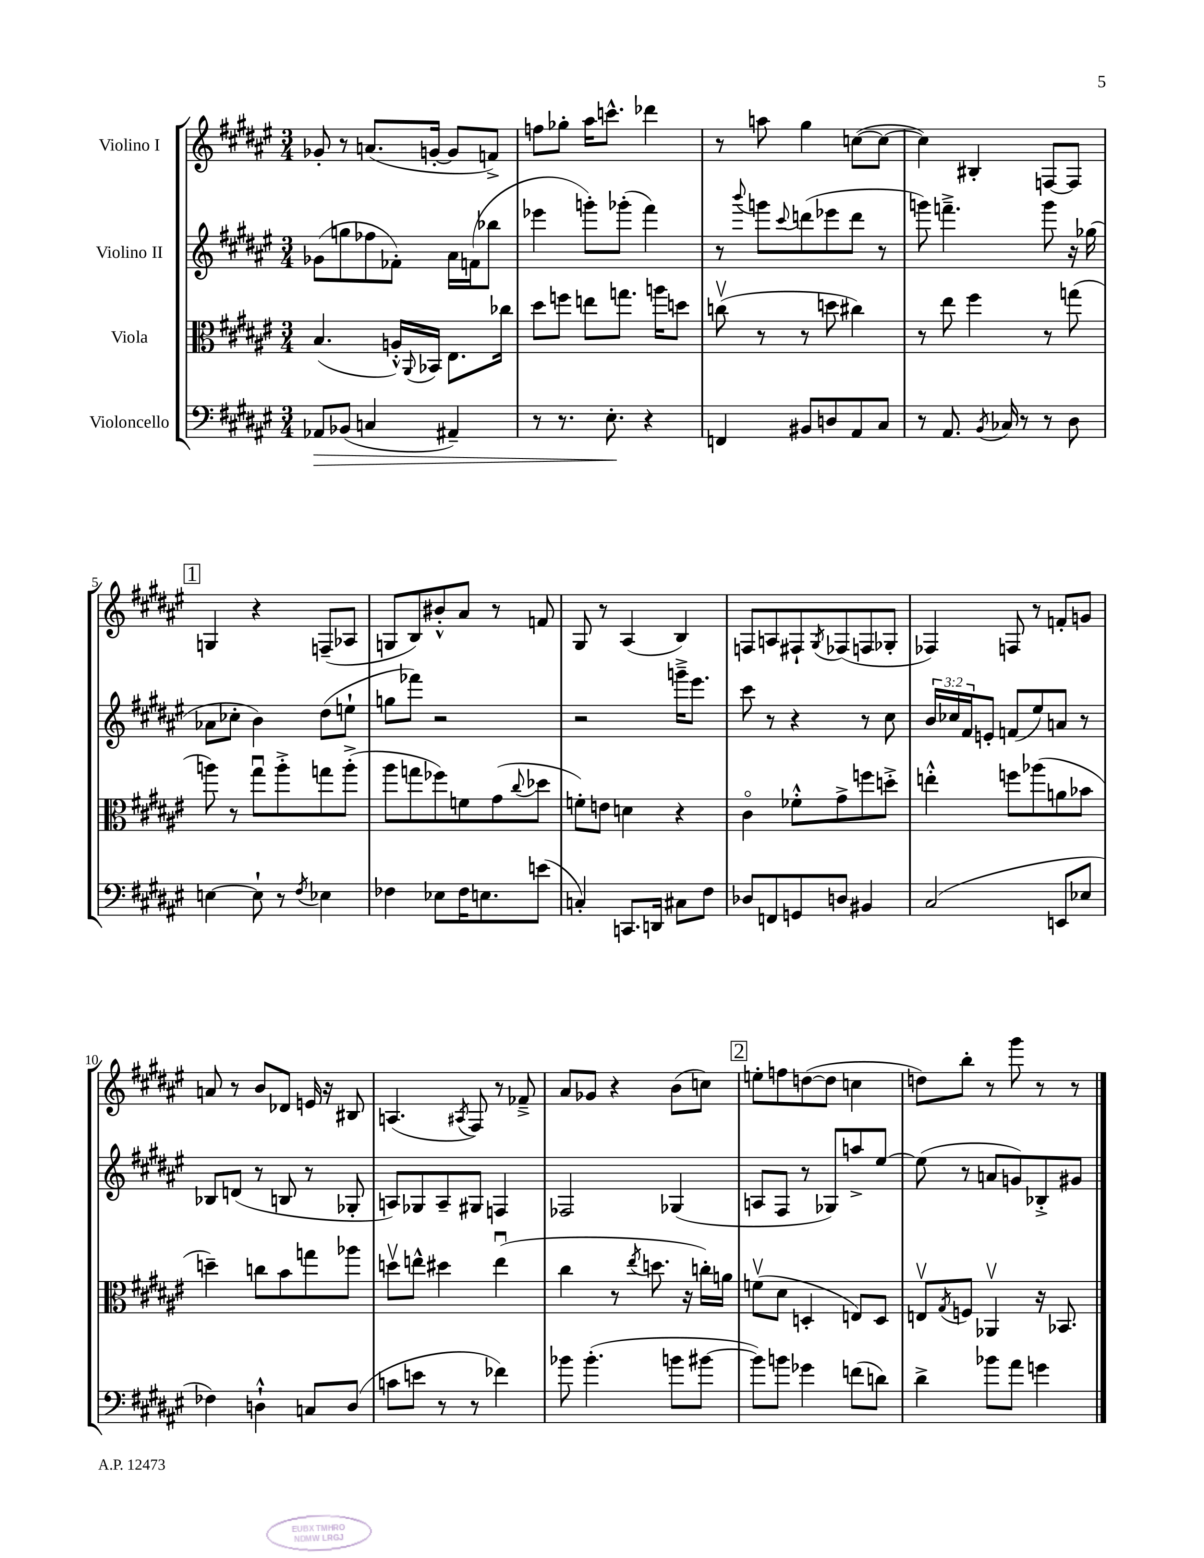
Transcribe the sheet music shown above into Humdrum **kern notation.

**kern	**dynam	**kern	**kern	**kern
*part4	*part4	*part3	*part2	*part1
*staff4	*staff4	*staff3	*staff2	*staff1
*I"Violoncello	*	*I"Viola	*I"Violino II	*I"Violino I
*clefF4	*	*clefC3	*clefG2	*clefG2
*k[f#c#g#d#a#e#]	*	*k[f#c#g#d#a#e#]	*k[f#c#g#d#a#e#]	*k[f#c#g#d#a#e#]
*M3/4	*	*M3/4	*M3/4	*M3/4
=1	=1	=1	=1	=1
!	!LO:HP:b	!	!	!
8AA-X/L	>	(4.B/	(8g-X\L	8g-X'/
(8BB-X/J	.	.	8ggn\	8r
4Cn/	.	.	8ff-X\	(8.an/L
.	.	16An'^^/LL)	8f-X'\J)	.
.	.	8qqAA#/	.	.
.	.	16BB-X/JJ	.	[16gn'/Jk
4AA#X~/)	.	8.E#\L	16a#\LL	8g/L]
.	.	.	(16fn\J	.
.	.	.	8bb-X\J	8fn^/J)
.	.	16cc-X\Jk	.	.
=2	=2	=2	=2	=2
8r	.	8dd#\L	4eee-X\	8ffn\L
8.r	.	8ffn\J	.	8gg-X'\J
.	.	8een\L	8gggn'\L)	16aa#\KL
8.E#'\	.	.	.	8.cccn^^\J
.	.	8.ggn\J	(8ggg-X'\J	.
4r	]	.	4fff#\)	4ddd-X\
.	.	16aan\KL	.	.
.	.	8ddn\J	.	.
=3	=3	=3	=3	=3
4FFn/	.	(8ccnv\	8r	8r
.	.	.	8qqbbb/	.
.	.	8r	8gggn\L	8aan\
.	.	.	8qqccc#/	.
8BB#X/L	.	8r	(8dddn\	4gg#\
8Dn/	.	8ddn\	8eee-X\	.
8AA#/	.	4cc#X\)	8ddd\J	([8ccn\L
8C#/J	.	.	8r	8cc\J_
=4	=4	=4	=4	=4
8r	.	8r	8gggn\)	4cc\])
8.AA#/	.	8ee#\	4.fffn~^\	.
.	.	4ff#\	.	4B#X'/
8qBB/	.	.	.	.
16C-X/	.	.	.	.
8r	.	.	.	.
8r	.	8r	8ggg\	[8Fn/L
8D#\	.	(8ggn\	16r	8F/J]
.	.	.	(16gg-X\	.
!!LO:LB:g=z
!!LO:REH:place=s1:t=1
=5	=5	=5	=5	=5
[4En\	.	8aan\)	8a-X\L	4Gn/
.	.	8r	8cc-X'\J	.
8E`\]	.	8gg#u\L	4b\)	4r
8r	.	8aa'^\	.	.
8qF#/	.	.	.	.
4E-X\	.	8ggn\	(8dd#\L	(8Fn~/L
.	.	(8aa'^\J	8een`\J	8A-X/J
=6	=6	=6	=6	=6
4F-X\	.	8aa#\L	8ggn\L	8Gn/L
.	.	8ggn\	8fff-X\J)	8B/)
8E-X\L	.	8ff-X\)	2r	8b#X'^^/
16F-\K	.	8fn\	.	8a#/J
8.En\	.	.	.	.
.	.	(8g#\	.	8r
.	.	8qqcc#/	.	.
(8en\J	.	8dd-X\J	.	8fn/
=7	=7	=7	=7	=7
4Cn'/)	.	8fn'\L)	2r	8G#/
.	.	8en\J	.	8r
8.CCn/L	.	4dn\	.	(4A#/
16DDn/Jk	.	.	.	.
8C#X\L	.	4r	16gggn~^\KL	4B/)
.	.	.	8.eee#\J	.
8F#\J	.	.	.	.
=8	=8	=8	=8	=8
8D-X/L	.	4c#\	8ccc#\	8Fn/L
8FFn/	.	.	8r	8An/
8GGn/	.	8f-X'^^\L	4r	8F#X`/
.	.	.	.	8qG#/
8Dn/J	.	8g#^\	.	(8F-X/
4BB#X/	.	8ffn\	8r	8Fn/
.	.	8ddn'^\J	8cc#\	8G-X'/J
=9	=9	=9	=9	=9
(2C#/	.	4een'^^\	24b/LL	4F-X/)
.	.	.	24cc-X/	.
.	.	.	24f#/J	.
.	.	.	8en'/J	.
.	.	8ffn\L	(8fn/L	8Fn/
.	.	(8aa-X\	8ee#/)	8r
8EEn/L	.	8an\	8an/J	8fn'/L
8E-X/J	.	8b-X\J	8r	8gn/J
!!LO:LB:g=z
=10	=10	=10	=10	=10
4F-X\)	.	4ddn~\)	8B-X/L	8an/
.	.	.	(8dn/J	8r
4Dn`^^\	.	8ccn\L	8r	8b/L
.	.	8b\	8Bn/	8d-X/J
8Cn/L	.	8ggn\	8r	16en/
.	.	.	.	16r
(8D/J	.	8aa-X\J	8G-X'/	8B#X/
=11	=11	=11	=11	=11
8cn\L	.	8ddnv\L	8An/L)	(4.An/
8en\J	.	8een^^\J	8G-X/	.
8r	.	4dd#X\	8A~/	.
.	.	.	.	8qA#X/
8r	.	.	8G#X/J	8F#/)
4f-X\)	.	(4eeu\	4Fn/	8r
.	.	.	.	8f-X~^/
=12	=12	=12	=12	=12
8b-X\	.	4cc#\	2F-X/	8a#/L
(4.b-'\	.	.	.	8g-X/J
.	.	8r	.	4r
.	.	8qee#/	.	.
.	.	8.ddn\	.	.
8bn\L	.	.	(4G-X/	(8b\L
.	.	16r	.	.
[8b#X\J	.	16ccn'\LL)	.	8ccn\J)
.	.	16an\JJ	.	.
!!LO:REH:place=s1:t=2
=13	=13	=13	=13	=13
8b#\L])	.	(8fnv\L	8An/L	8een'\L
8bn\J	.	8d#\J	8F#/J	8ffn\
4g-X\	.	4Dn'/	8r	([8ddn\
.	.	.	8G-X/L)	8dd\J]
(8fn\L	.	8En/L)	8aan^/	4ccn\
8dn\J)	.	8D/J	[8ee#/J	.
=14	=14	=14	=14	=14
4d#^\	.	8Env/L	(8ee#\]	8ddn\L)
.	.	8qG#/	.	.
.	.	8Fn/J	8r	8bb'\J
8b-X\L	.	4AA-Xv/	8an/L	8r
8a#\J	.	.	8gn/)	8ggg#\
4gn\	.	16r	8B-X'^/	8r
.	.	8.BB-X/	.	.
.	.	.	8g#X/J	8r
==	==	==	==	==
*-	*-	*-	*-	*-
